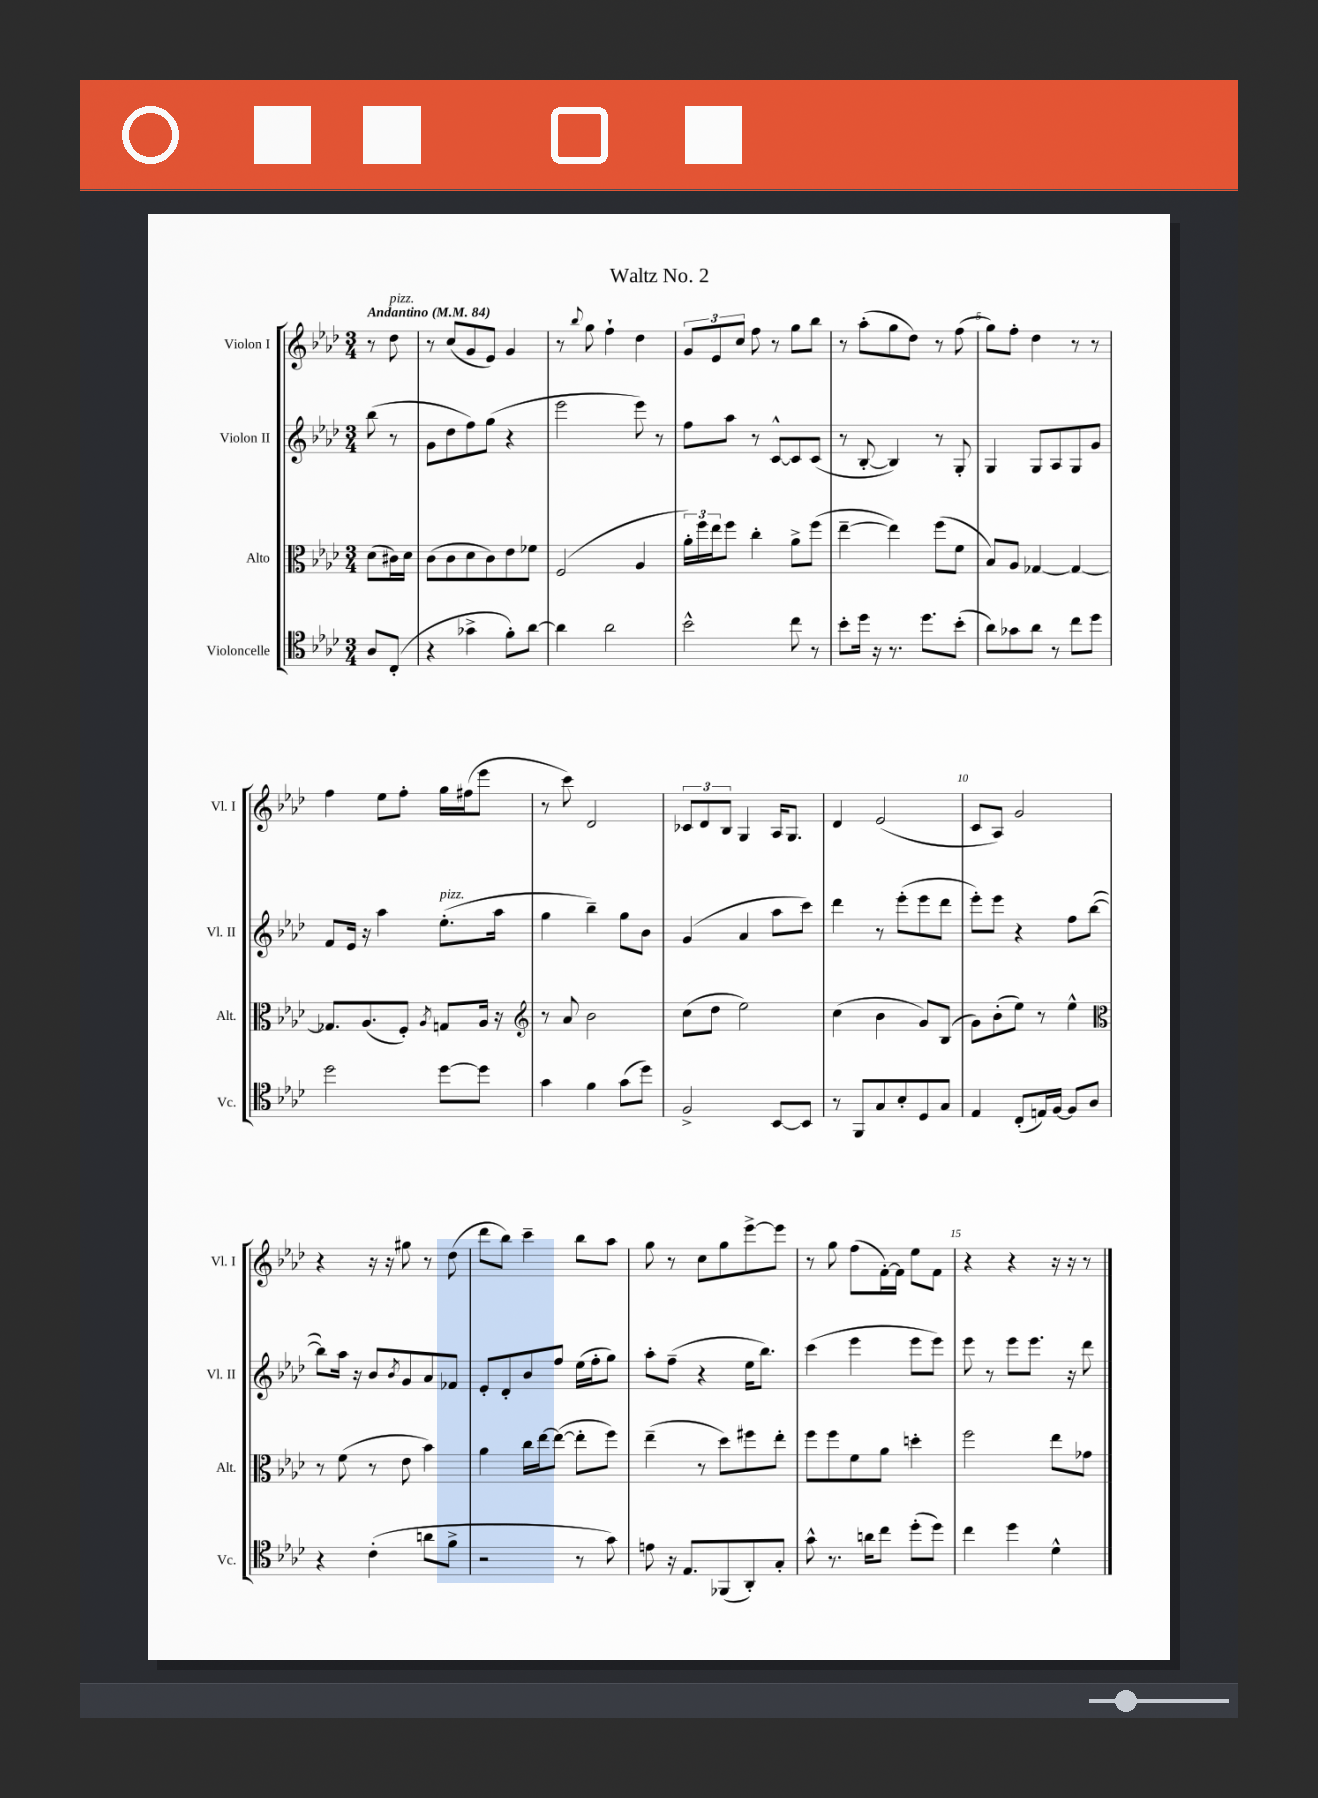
\header { title = "Waltz No. 2" }
<<
\new StaffGroup <<
\new Staff = "s0" \with { instrumentName = "Violon I" shortInstrumentName = "Vl. I" } {
    \clef treble \key aes \major \numericTimeSignature \time 3/4 \partial 4 \tempo "Andantino" 4 = 84
    r8 des''8^\markup { \italic "pizz." } |
    r8 c''8( g'8 ees'8) g'4 |
    r8 \appoggiatura { bes''8 } g''8 f''4-! des''4 |
    \tuplet 3/2 { g'8 ees'8 c''8 } f''8 r8 g''8 bes''8 |
    r8 aes''8-.( g''8 des''8) r8 f''8( |
    g''8) f''8-. des''4 r8 r8 |
    f''4 ees''8 f''8-. g''16 fis''16( ees'''8 |
    r8 c'''8) des'2 |
    \tuplet 3/2 { ces'8 des'8 bes8 } g4 aes16 g8. |
    des'4 ees'2( |
    c'8 aes8) g'2 |
    r4 r16 r16 gis''8 r8 des''8( |
    des'''8 bes''8) c'''4-- bes''8 aes''8 |
    g''8 r8 c''8 g''8 ees'''8~-> ees'''8 |
    r8 g''8 f''8( f'16~-.) f'16 ees''8 f'8 |
    r4 r4 r16 r16 r8 \bar "|." |
}
\new Staff = "s1" \with { instrumentName = "Violon II" shortInstrumentName = "Vl. II" } {
    \clef treble \key aes \major \numericTimeSignature \time 3/4 \partial 4
    bes''8( r8 |
    g'8 des''8 f''8) g''8( r4 |
    ees'''2 ees'''8) r8 |
    f''8 aes''8 r8 c'8~-^ c'8 c'8( |
    r8 bes8~-. bes4) r8 g8-. |
    g4 g8 aes8 g8 g'8 |
    f'8 ees'16 r16 aes''4 ees''8.-.^\markup { \italic "pizz." }( aes''16 |
    g''4 bes''4--) g''8 bes'8 |
    g'4( aes'4 aes''8 c'''8) |
    des'''4 r8 ees'''8-.( ees'''8 des'''8 |
    ees'''8-.) ees'''8 r4 f''8 bes''8~( |
    bes''8) aes''16 r16 bes'8 \acciaccatura { bes'8 } g'8 aes'8 fes'8 |
    ees'8-. des'8-. bes'8 f''8 ees''16( f''16-. g''8) |
    aes''8-. f''8--( r4 ees''16 bes''8.) |
    c'''4( ees'''4 ees'''8 ees'''8) |
    ees'''8 r8 ees'''8 ees'''8. r16 des'''8 \bar "|." |
}
\new Staff = "s2" \with { instrumentName = "Alto" shortInstrumentName = "Alt." } {
    \clef alto \key aes \major \numericTimeSignature \time 3/4 \partial 4
    des'8( cis'16) des'16 |
    c'8( c'8 des'8 c'8) ees'8 fes'8 |
    f2( aes4 |
    \tuplet 3/2 { aes'16-.) f''16 ees''16 } f''8 c''4-. aes'8-> f''8( |
    ees''4~-- ees''4) f''8( f'8 |
    bes8) aes8 ges4~ ges4~ |
    ges8. aes8.( f8-.) \acciaccatura { aes8 } g8 aes16 r16 |
    \clef treble r8 aes'8 bes'2 |
    c''8( des''8 ees''2) |
    c''4( bes'4 g'8) bes8( |
    g'8) bes'8-.( ees''8) r8 ees''4-^ |
    \clef alto r8 f'8( r8 ees'8 bes'4) |
    aes'4 c''16 ees''16~ ees''8~( ees''8-. f''8) |
    ees''4--( r8 des''8) fis''8 ees''8-. |
    f''8 f''8 f'8 aes'8 d''4-. |
    f''2 ees''8 ges'8 \bar "|." |
}
\new Staff = "s3" \with { instrumentName = "Violoncelle" shortInstrumentName = "Vc." } {
    \clef tenor \key aes \major \numericTimeSignature \time 3/4 \partial 4
    aes8 c8-.( |
    r4 ges'4-> f'8-.) aes'8~ |
    aes'4 aes'2 |
    bes'2-^ c''8 r8 |
    bes'8-. des''16 r16 r8. des''8. bes'8-.( |
    aes'8) ges'8 aes'8 r8 c''8 des''8 |
    des''2 des''8~ des''8 |
    g'4 f'4 g'8( des''8) |
    f2-> bes,8~ bes,8 |
    r8 f,8 g8 bes8-. des8 g8 |
    ees4 c8-.( e16) f16~ f8 aes8 |
    r4 c'4-.( a'8 f'8-> |
    r2 r8 g'8) |
    e'8 r16 ees8. fes,8( aes,8-.) g8-. |
    g'8-^ r8. a'16 c''8 des''8-.( des''8) |
    c''4 des''4 des'4-^ \bar "|." |
}
>>
>>
\layout { \context { \Score \override BarNumber.break-visibility = ##(#f #t #t) barNumberVisibility = #(every-nth-bar-number-visible 5) } }
